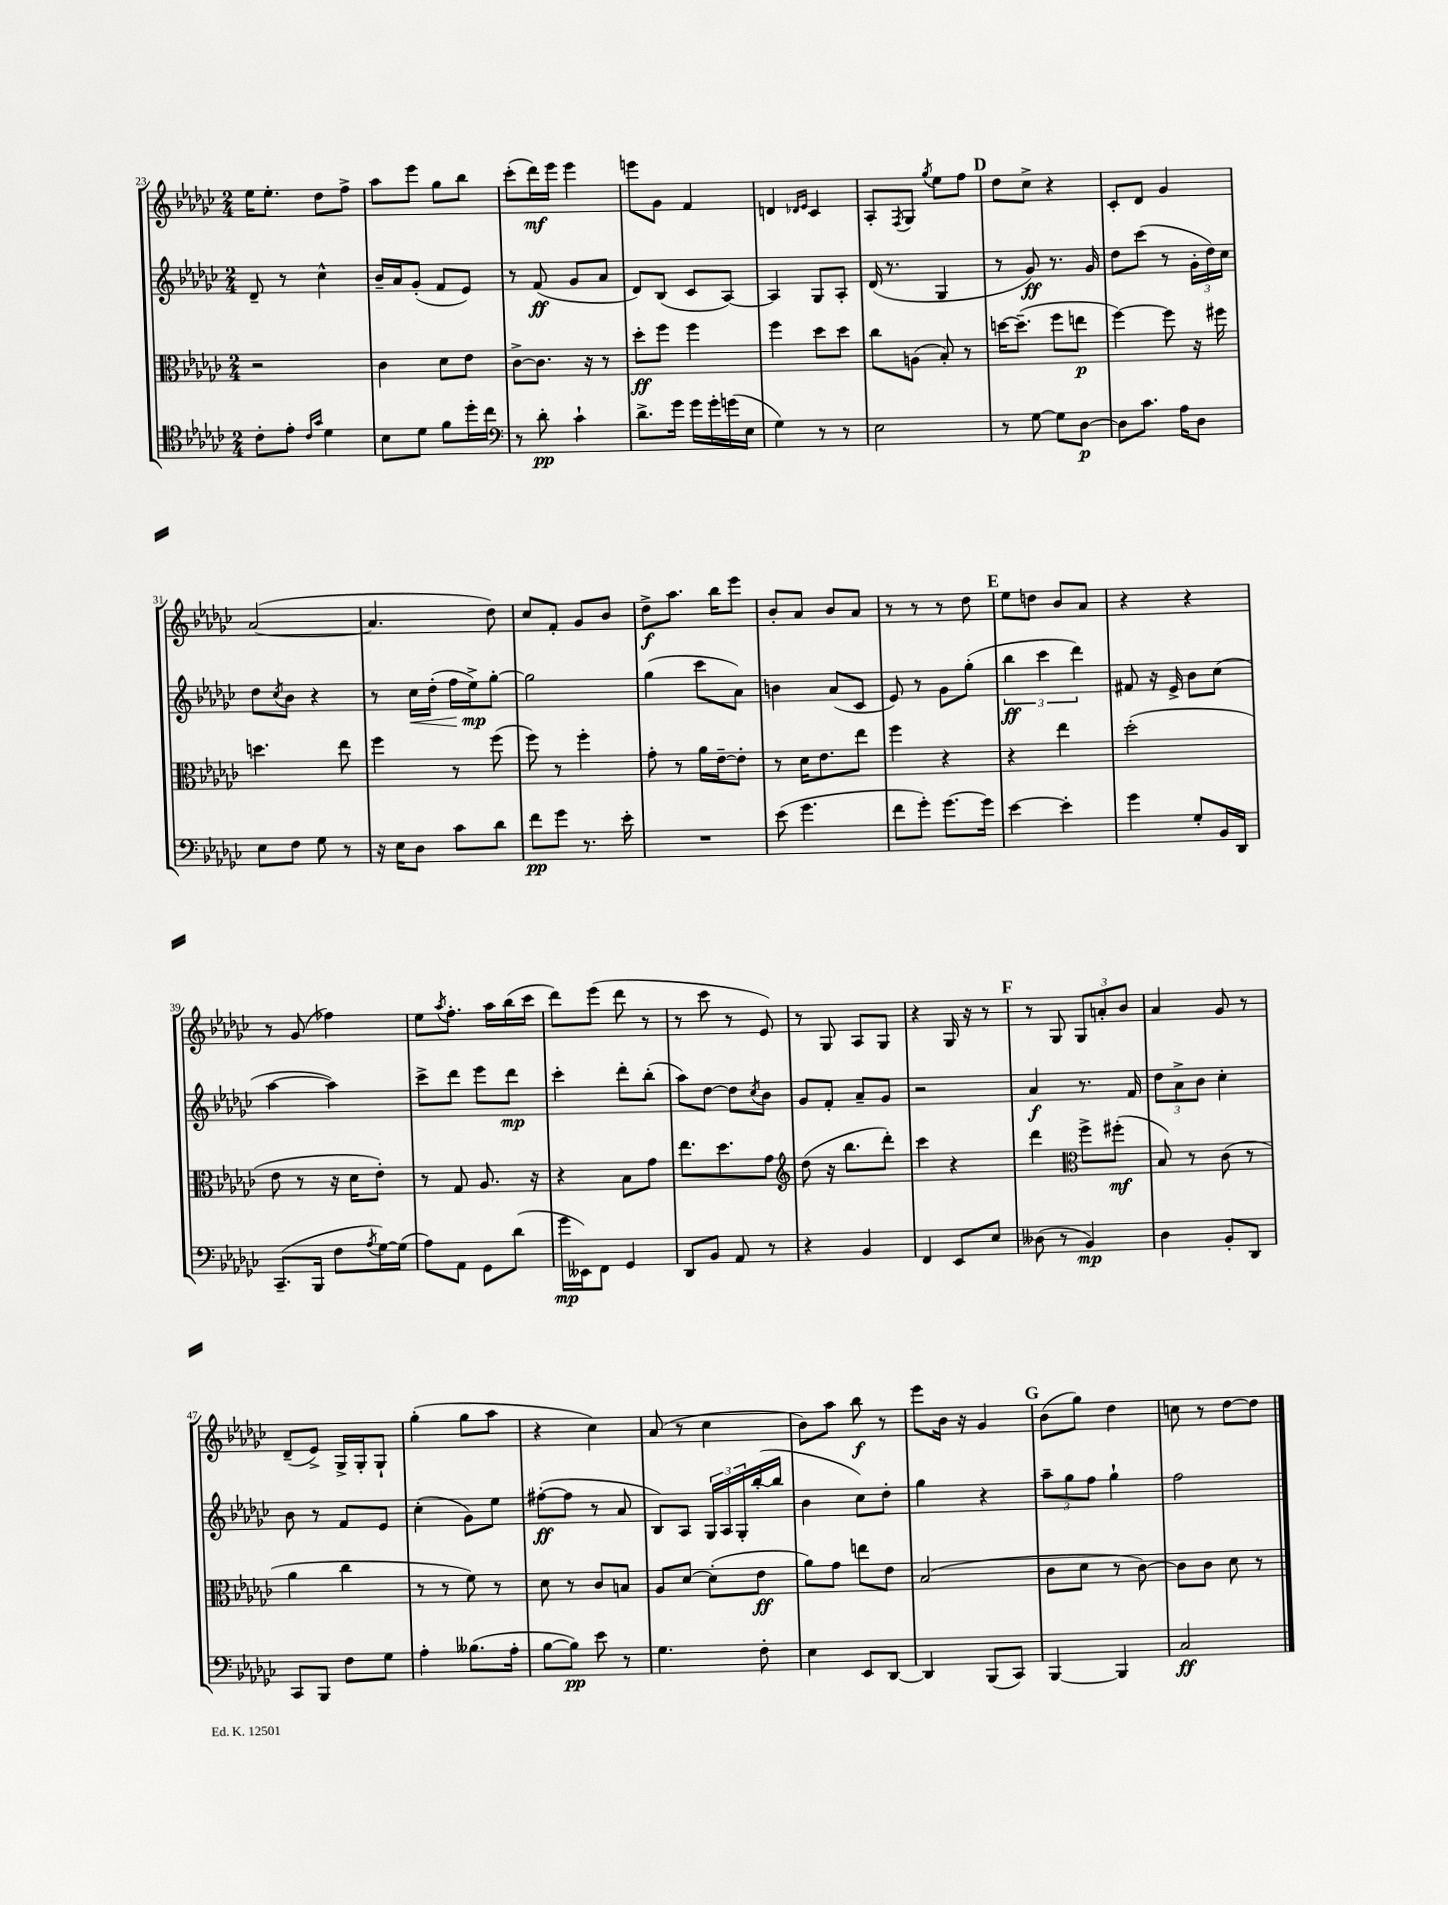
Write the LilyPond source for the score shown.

<<
\new StaffGroup <<
\new Staff = "s0" {
    \clef treble \key ges \major \numericTimeSignature \time 2/4
    ees''16 ees''8.-. des''8 f''8-> |
    aes''8 ees'''8 ges''8 bes''8 |
    ces'''8-.( des'''16\mf) ees'''16 ees'''4 |
    e'''8 ges'8 f'4 |
    d'4 \grace { des'16 ees'16 } ces'4 |
    aes8-. \acciaccatura { f8 } ges8 \acciaccatura { ges''8 } ees''8 f''8 |
    \mark \markup { \bold "D" } des''8 ces''8-> r4 |
    ces'8-. des'8 ges'4 |
    aes'2~( |
    aes'4. des''8) |
    ces''8 f'8-. ges'8 bes'8 |
    des''8->\f aes''8. bes''16 ees'''8 |
    bes'8-. aes'8 bes'8 aes'8 |
    r8 r8 r8 des''8 |
    \mark \markup { \bold "E" } ees''8 d''8 bes'8 aes'8 |
    r4 r4 |
    r8 ges'8( fes''4) |
    ees''8 \acciaccatura { aes''8 } f''8.-. aes''16 bes''16( ces'''16 |
    des'''8) ees'''8( des'''8 r8 |
    r8 ces'''8 r8 ees'8) |
    r8 ges8 aes8 ges8 |
    r4 ges16 r16 r8 |
    \mark \markup { \bold "F" } r8 ges8 \tuplet 3/2 { ges8 a'8-. bes'8 } |
    aes'4 ges'8 r8 |
    des'8--( ees'8->) ges16-> ges16-. ges8-! |
    ges''4-.( ges''8 aes''8 |
    r4 ces''4) |
    aes'8( r8 ces''4 |
    bes'8) aes''8 bes''8\f r8 |
    ees'''8 bes'16 r16 ges'4 |
    \mark \markup { \bold "G" } bes'8( ges''8) des''4 |
    c''8 r8 des''8~ des''8 \bar "|." |
}
\new Staff = "s1" {
    \clef treble \key ges \major \numericTimeSignature \time 2/4
    des'8-- r8 ces''4-^ |
    bes'16-- aes'16 ges'8-.( f'8 ees'8) |
    r8 f'8\ff( ges'8 aes'8 |
    des'8) bes8( ces'8 aes8~) |
    aes4 ges8 aes8-. |
    des'16( r8. ges4 |
    \mark \markup { \bold "D" } r8 ges'8\ff) r8. ges'16 |
    des''8 ces'''8( r8 \tuplet 3/2 { ges'16-. des''16) ces''16 } |
    des''8 \acciaccatura { ces''8 } bes'8 r4 |
    r8 ces''16\< des''16-.( f''16 ees''16->\mp\!) ges''8~-. |
    ges''2 |
    ges''4( ces'''8 aes'8) |
    b'4 aes'8( ces'8 |
    ees'8) r8 ges'8 ges''8-.( |
    \mark \markup { \bold "E" } \tuplet 3/2 { bes''4\ff ces'''4 des'''4) } |
    fis'8 r16 ees'16-> bes'8 ces''8( |
    aes''4~ aes''4) |
    ces'''8-> des'''8 ees'''8 des'''8\mp |
    ces'''4-. des'''8-. bes''8-.( |
    aes''8) des''8~ des''8 \acciaccatura { ces''8 } bes'8 |
    ges'8 f'8-. aes'8-- ges'8 |
    r2 |
    \mark \markup { \bold "F" } aes'4\f r8. f'16 |
    \tuplet 3/2 { des''8 aes'8-> bes'8 } ces''4-. |
    bes'8 r8 f'8 ees'8 |
    ces''4-.( ges'8) ees''8 |
    fis''8~-.\ff( fis''8 r8 aes'8 |
    bes8) aes8 \tuplet 3/2 { ges16 aes16 ges16-. } bes''16~-.( bes''16 |
    bes'4 ces''8) des''8-. |
    ges''4 r4 |
    \mark \markup { \bold "G" } \tuplet 3/2 { aes''8-- ges''8 f''8 } ges''4-! |
    f''2 \bar "|." |
}
\new Staff = "s2" {
    \clef alto \key ges \major \numericTimeSignature \time 2/4
    r2 |
    ces'4 des'8 ees'8 |
    ces'8~-> ces'8. r16 r8 |
    des''8-.\ff f''8 f''4 |
    f''4 des''8 des''8 |
    ces''8 a8( bes8-.) r8 |
    \mark \markup { \bold "D" } d''16~ d''8.--( f''8 e''8\p |
    f''4~) f''8 r16 fis''16 |
    d''4. ees''8 |
    f''4 r8 f''8( |
    f''8) r8 f''4-. |
    ges'8-. r8 aes'16 ees'16~-- ees'8-. |
    r8 des'16 ees'8. ees''8 |
    f''4 r4 |
    \mark \markup { \bold "E" } r4 ees''4 |
    des''2-.( |
    ees'8 r8 r16 des'16 ees'8-.) |
    r8 ges8 aes8. r16 |
    r4 bes8 ges'8 |
    ees''8. des''8. ges'8 |
    \clef treble des''8( r16 bes''8. des'''8-.) |
    ces'''4 r4 |
    \mark \markup { \bold "F" } des'''4 \clef alto f''8-> fis''8-.\mf( |
    bes8) r8 ces'8( r8 |
    aes'4 ces''4 |
    r8 r8 f'8) r8 |
    des'8 r8 ces'8 b8 |
    aes8 des'8~ des'8-.( ees'8\ff |
    aes'8) ges'8 e''8 ees'8 |
    bes2( |
    \mark \markup { \bold "G" } ces'8 des'8 r8 ces'8~) |
    ces'8 ces'8 des'8 r8 \bar "|." |
}
\new Staff = "s3" {
    \clef tenor \key ges \major \numericTimeSignature \time 2/4
    ces'8-. ees'8-. \grace { ces'16 ges'16 } des'4 |
    bes8 des'8 f'8 des''16-. ces''16 |
    \clef bass r8 des'8-.\pp ces'4-! |
    des'8.-> ges'16 ges'16 ges'16-. g'16( ees16 |
    ges4) r8 r8 |
    ees2 |
    \mark \markup { \bold "D" } r8 ges8~ ges8 des8~\p |
    des8 ces'8. aes16 des8 |
    ees8 f8 ges8 r8 |
    r16 ees16 des8 ces'8 des'8 |
    f'8\pp ges'8 r8. ees'16-. |
    R2 |
    ees'8( ges'4. |
    f'8 ges'8-.) ges'8.~ ges'16 |
    \mark \markup { \bold "E" } ees'4~ ees'4-. |
    ges'4 ges8-. bes,16 des,16 |
    ces,8.--( bes,,16 f8 \acciaccatura { aes8 } ges16~) ges16( |
    aes8) aes,8 ges,8 des'8( |
    ges'16\mp eeses,16) f,8 ges,4 |
    des,8 bes,8 aes,8 r8 |
    r4 bes,4 |
    f,4 ees,8 ees8 |
    \mark \markup { \bold "F" } deses8( r8 bes,4\mp) |
    des4 bes,8-. des,8 |
    ces,8 bes,,8 f8 ges8 |
    aes4-. beses8.( aes16-. |
    bes8~ bes8\pp) ees'8 r8 |
    ges4. f8-. |
    ees4 ees,8 des,8~ |
    des,4 bes,,8( ces,8) |
    \mark \markup { \bold "G" } bes,,4~ bes,,4 |
    ces2\ff \bar "|." |
}
>>
>>
\layout { \context { \Score currentBarNumber = #23 } }
